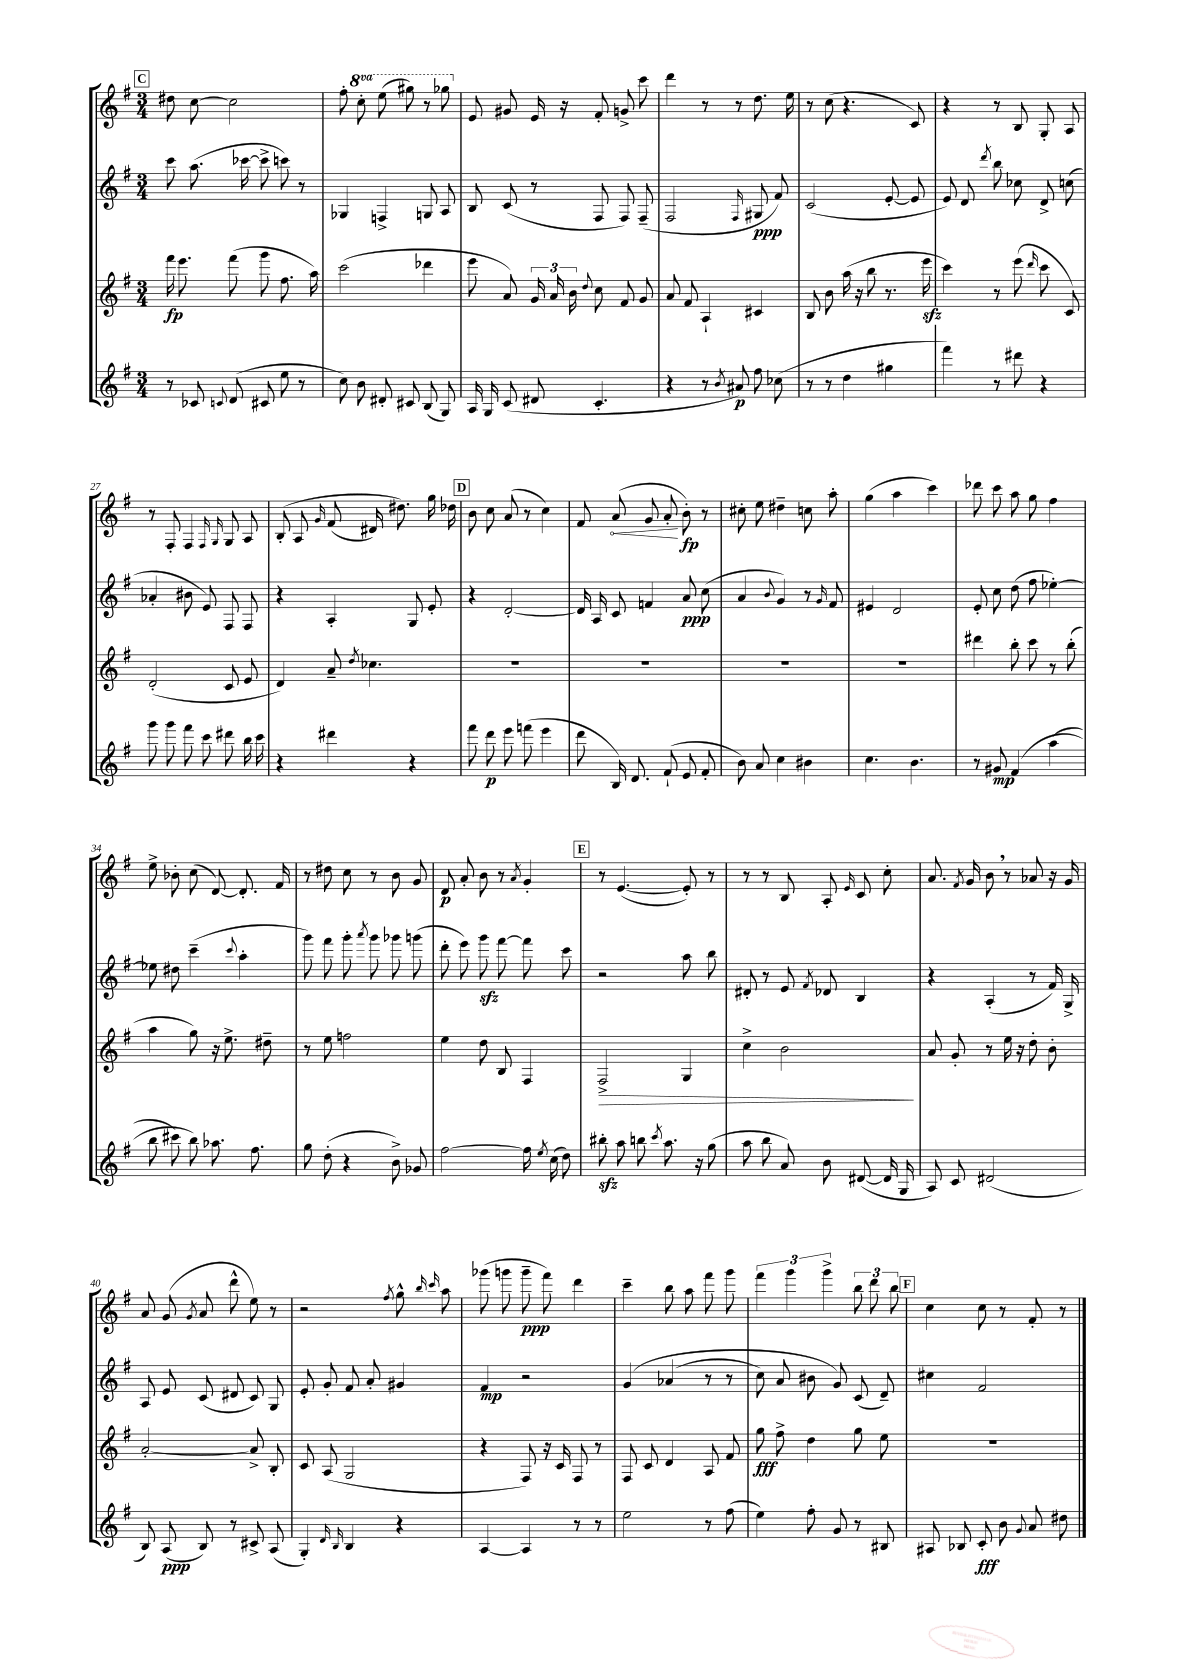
<<
\new StaffGroup <<
\new Staff = "s0" {
    \clef treble \key g \major \numericTimeSignature \time 3/4 \set Staff.ottavationMarkups = #ottavation-simple-ordinals
    \autoBeamOff \mark \markup { \box "C" } dis''8 c''8~ c''2 |
    fis''8-. \ottava #1 c'''8-. e'''8( gis'''8) r8 ges'''8 \ottava #0 |
    e'8 gis'8 e'16 r16 fis'8-. g'8-> c'''8 |
    d'''4 r8 r8 d''8. e''16 |
    r8 c''8( r4. c'8) |
    r4 r8 b8 g8-. a8 |
    r8 fis8-. fis4 \grace { fis16 g16 } g8 a8 |
    b8-.\( a8 \grace { g'16 } fis'8( dis'16) dis''8.\) g''16 des''16 |
    \mark \markup { \box "D" } b'8 c''8 a'8( r8 c''4) |
    fis'8 \once \override Hairpin.circled-tip = ##t a'8\<( g'8 a'8-.\! b'8-.\fp) r8 |
    cis''8-. e''8 dis''4-- c''8 a''8-. |
    g''4( a''4 c'''4) |
    des'''8 c'''8 a''8 g''8 fis''4 |
    e''8-> bes'8-. c''8( d'8~) d'8.-. fis'16 |
    r8 dis''8 c''8 r8 b'8 g'8 |
    d'8\p a'8-. b'8 r8 \acciaccatura { a'8 } g'4-. |
    \mark \markup { \box "E" } r8 e'4.~( e'8-.) r8 |
    r8 r8 b8 a8-. \grace { e'16 } c'8 c''8-. |
    a'8. \acciaccatura { fis'8 } g'16 b'8 \breathe r8 aes'8 r16 g'16 |
    a'8 g'8( \acciaccatura { g'8 } a'8 d'''8-^ e''8) r8 |
    r2 \acciaccatura { fis''8 } g''8-^ \grace { b''16 c'''16 } a''8 |
    ges'''8( g'''8 g'''8--\ppp fis'''8) d'''4 |
    c'''4-- b''8 a''8 fis'''8 g'''8 |
    \tuplet 3/2 { fis'''4 g'''4 g'''4-> } \tuplet 3/2 { b''8 d'''8 b''8 } |
    \mark \markup { \box "F" } c''4 c''8 r8 fis'8-. r8 \bar "|." |
}
\new Staff = "s1" {
    \clef treble \key g \major \numericTimeSignature \time 3/4
    \autoBeamOff \mark \markup { \box "C" } c'''8 a''8.( ces'''16~ ces'''8-> c'''8) r8 |
    ges4 f4-> g8 a8 |
    b8 c'8( r8 fis8 fis8) fis8--( |
    fis2 \grace { fis16 } gis8\ppp fis'8) |
    c'2( e'8~-. e'8 |
    e'8) d'8 \acciaccatura { d'''8 } b''8 ces''8 d'8-> c''8( |
    aes'4-. bis'8 e'8) fis8 fis8 |
    r4 a4-. g8 e'8-. |
    \mark \markup { \box "D" } r4 d'2~-. |
    d'16 a16 c'8 f'4 a'8\ppp c''8( |
    a'4 \appoggiatura { b'8 } g'4) r8 \grace { g'16 } fis'8 |
    eis'4 d'2 |
    e'8-. c''8 d''8( fis''8 ees''4~-.) |
    ees''8 dis''8 c'''4--( \appoggiatura { c'''8 } a''4-. |
    g'''8) fis'''8 g'''8-. \acciaccatura { a'''8 } g'''8 ges'''8 g'''8( |
    d'''8-. e'''8) g'''8\sfz fis'''8~ fis'''8 c'''8 |
    \mark \markup { \box "E" } r2 a''8 b''8 |
    dis'8-. r8 e'8 \acciaccatura { fis'8 } des'8 b4 |
    r4 a4-.( r8 fis'16) g16-> |
    a8 e'8 c'8( dis'8 c'8) g8 |
    e'8-. g'8-. fis'8 a'8-. gis'4 |
    fis'4\mp r2 |
    g'4\( aes'4( r8 r8 |
    c''8) a'8 bis'8 g'8\) c'8( d'8--) |
    \mark \markup { \box "F" } cis''4 fis'2 \bar "|." |
}
\new Staff = "s2" {
    \clef treble \key g \major \numericTimeSignature \time 3/4
    \autoBeamOff \mark \markup { \box "C" } fis'''16\fp e'''8. fis'''8( g'''8 fis''8. a''16) |
    c'''2( des'''4 |
    e'''8 a'8) \tuplet 3/2 { g'16 a'16 b'16 } \appoggiatura { d''8 } c''8 fis'8 g'8 |
    a'8 fis'8 a4-! cis'4 |
    b8 b'8 a''16( r16 b''8 r8. e'''16\sfz |
    c'''4) r8 e'''8( \grace { d'''16 } c'''8 c'8) |
    d'2-.( c'8 e'8 |
    d'4) a'8-- \acciaccatura { d''8 } ces''4. |
    \mark \markup { \box "D" } R2. |
    R2. |
    R2. |
    R2. |
    dis'''4 b''8-. c'''8 r8 b''8-.( |
    a''4 g''8) r16 e''8.-> dis''8-- |
    r8 e''8 f''2 |
    e''4 d''8 b8 fis4 |
    \mark \markup { \box "E" } fis2->\> g4 |
    c''4-> b'2\! |
    a'8 g'8-. r8 e''16 r16 d''8-. b'8-. |
    a'2~-. a'8-> b8-. |
    c'8 a8( g2 |
    r4 fis8) r16 c'16 fis8 r8 |
    fis8 c'8 d'4 a8 fis'8 |
    g''8\fff fis''8-> d''4 g''8 e''8 |
    \mark \markup { \box "F" } R2. \bar "|." |
}
\new Staff = "s3" {
    \clef treble \key g \major \numericTimeSignature \time 3/4
    \autoBeamOff \mark \markup { \box "C" } r8 ces'8 \appoggiatura { c'8 } d'8( cis'8 e''8 r8 |
    c''8) b'8 dis'8-. cis'8 b8( g8) |
    a16 g16 c'8( dis'8 c'4.-. |
    r4 r8 \acciaccatura { b'8 } ais'8\p) fis''8 ces''8( |
    r8 r8 d''4 gis''4 |
    fis'''4) r8 dis'''8 r4 |
    g'''8 g'''8 fis'''8 c'''8 dis'''8 b''16 c'''16 |
    r4 dis'''4 r4 |
    \mark \markup { \box "D" } fis'''8 d'''8\p e'''8 f'''8( e'''4 |
    d'''8 b16) d'8. fis'8-!( e'8 fis'8-. |
    b'8) a'8 c''4 bis'4 |
    c''4. b'4. |
    r8 gis'8\mp fis'4\( a''4( |
    b''8 cis'''8) b''8\) aes''8. fis''8. |
    g''8 d''8-.( r4 b'8->) ges'8 |
    fis''2~ fis''16 \acciaccatura { e''8 } c''16( d''8) |
    \mark \markup { \box "E" } bis''8-.\sfz a''8 b''8 \acciaccatura { c'''8 } a''8. r16 g''8( |
    a''8 b''8 a'8) b'8 dis'8~( dis'16 g16 |
    a8) c'8 dis'2( |
    b8) a8\ppp( b8) r8 cis'8-> a8( |
    g4-.) \grace { d'16 b16 } b4 r4 |
    a4~ a4 r8 r8 |
    e''2 r8 fis''8( |
    e''4) fis''8-. g'8 r8 bis8 |
    \mark \markup { \box "F" } ais8 bes8 c'8-.\fff b'8 \appoggiatura { g'8 } a'8 dis''8 \bar "|." |
}
>>
>>
\layout { \context { \Score currentBarNumber = #21 } }
